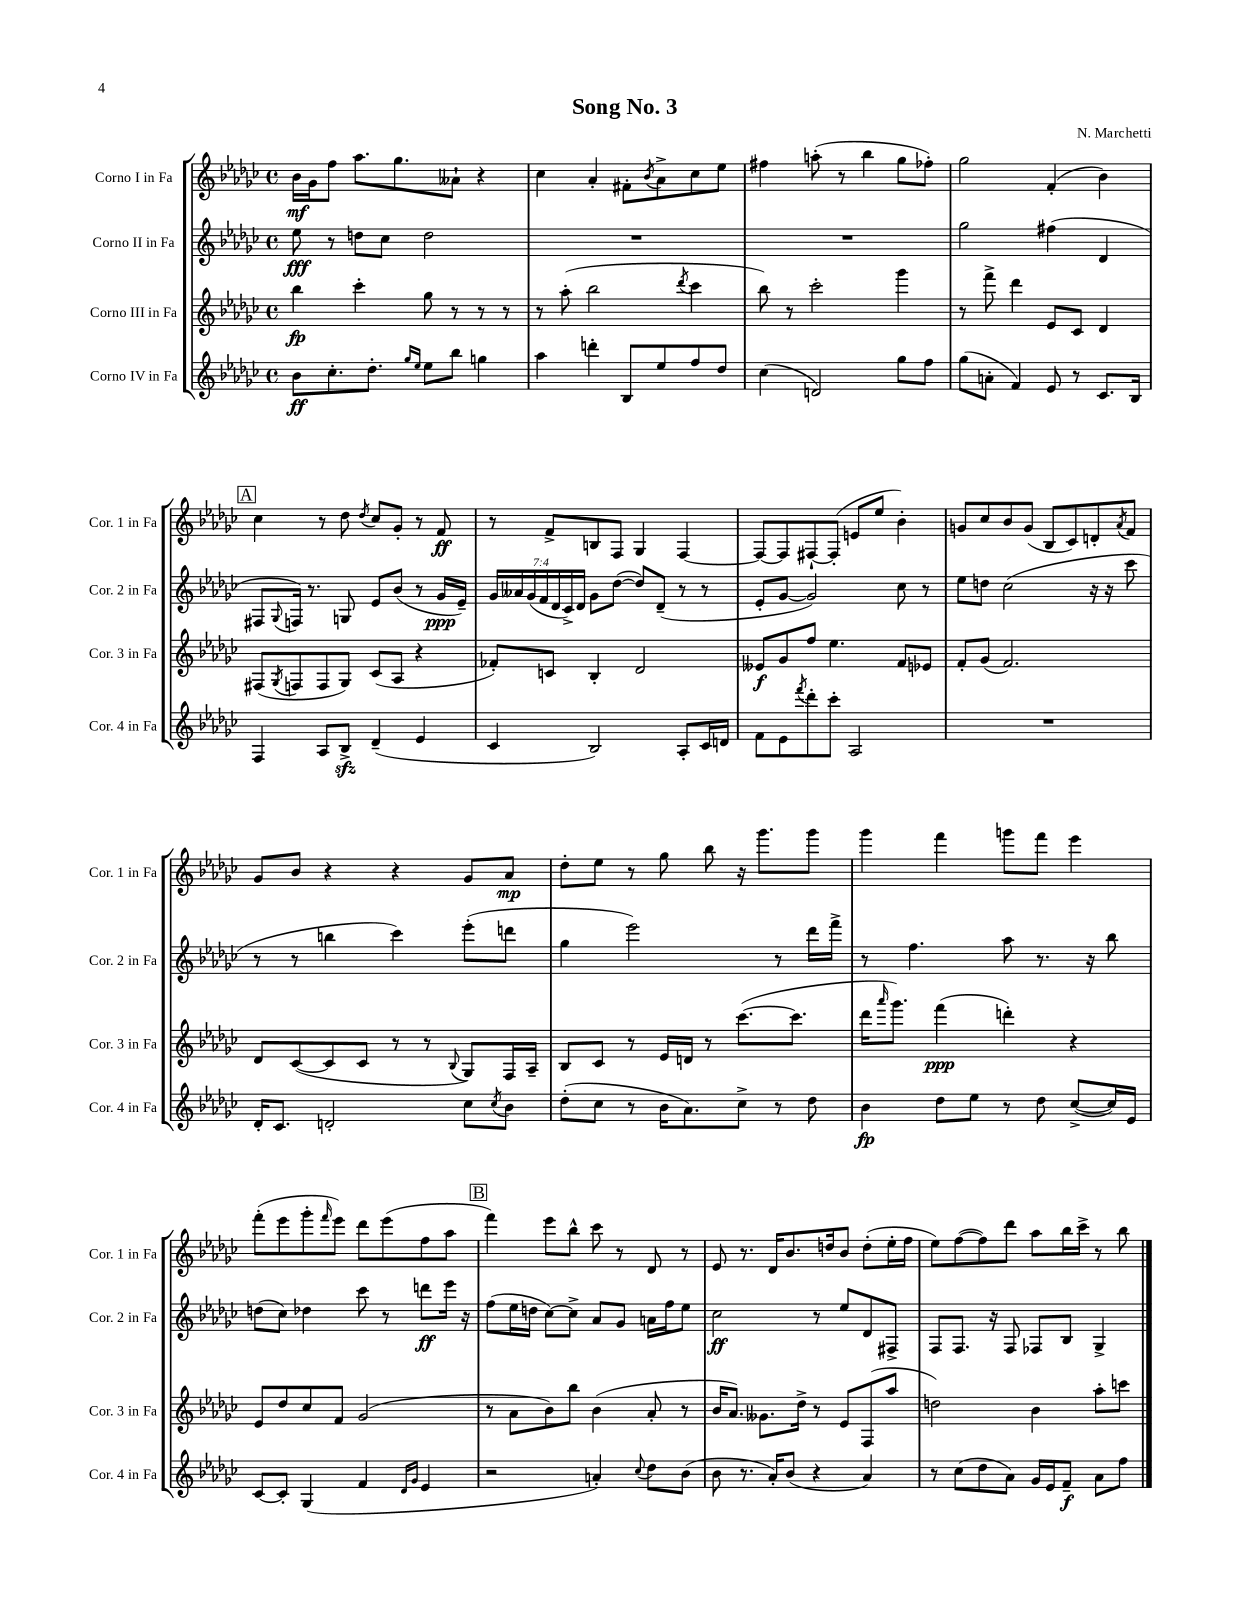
\header { title = "Song No. 3" composer = "N. Marchetti" }
<<
\new StaffGroup <<
\new Staff = "s0" \with { instrumentName = "Corno I in Fa" shortInstrumentName = "Cor. 1 in Fa" } {
    \clef treble \key ges \major \defaultTimeSignature \time 4/4
    bes'16\mf ges'16 f''8 aes''8. ges''8. aeses'8-! r4 |
    ces''4 aes'4-. fis'8-. \acciaccatura { bes'8 } aes'8-> ces''8 ees''8 |
    fis''4 a''8-.( r8 bes''4 ges''8 fes''8-.) |
    ges''2 f'4-.( bes'4) |
    \mark \markup { \box "A" } ces''4 r8 des''8 \acciaccatura { des''8 } ces''8 ges'8-. r8 f'8\ff |
    r8 f'8-> b8 f8 ges4 f4~ |
    f8~ f8 fis8~-! fis8-.( e'8 ees''8 bes'4-.) |
    g'8 ces''8 bes'8 g'8( bes8 ces'8) d'8-. \acciaccatura { aes'8 } f'8 |
    ges'8 bes'8 r4 r4 ges'8 aes'8\mp |
    des''8-. ees''8 r8 ges''8 bes''8 r16 ges'''8. ges'''8 |
    ges'''4 f'''4 g'''8 f'''8 ees'''4 |
    f'''8-.( ees'''8 ges'''8-. \grace { f'''16 } ees'''8) des'''8 ees'''8( f''8 aes''8 |
    \mark \markup { \box "B" } f'''4) ees'''8 bes''8-^ ces'''8 r8 des'8 r8 |
    ees'8 r8. des'16 bes'8. d''16 bes'8 d''8-.( ees''16-. f''16 |
    ees''8) f''8~( f''8) des'''8 aes''8 bes''16 ces'''16-> r8 bes''8 \bar "|." |
}
\new Staff = "s1" \with { instrumentName = "Corno II in Fa" shortInstrumentName = "Cor. 2 in Fa" } {
    \clef treble \key ges \major \defaultTimeSignature \time 4/4 \override Staff.TupletNumber.text = #tuplet-number::calc-fraction-text
    ees''8\fff r8 d''8 ces''8 d''2 |
    R1 |
    R1 |
    ges''2 fis''4( des'4 |
    \mark \markup { \box "A" } fis8 \appoggiatura { ges8 } f16) r8. g8 ees'8 bes'8( r8 ges'16\ppp ees'16--) |
    \tuplet 7/4 { ges'16 aeses'16 ges'16( f'16 des'16 ces'16->) des'16 } ges'8 des''8~( des''8) des'8--( r8 r8 |
    ees'8-. ges'8~ ges'2) ces''8 r8 |
    ees''8 d''8 ces''2( r16 r16 ces'''8 |
    r8 r8 b''4 ces'''4) ees'''8-.( d'''8 |
    ges''4 ees'''2) r8 des'''16 f'''16-> |
    r8 f''4. aes''8 r8. r16 bes''8 |
    d''8( ces''8) des''4 ces'''8 r8 d'''8\ff ees'''16 r16 |
    \mark \markup { \box "B" } f''8( ees''16 d''16 ces''8~) ces''8-> aes'8 ges'8 a'16 f''16 ees''8 |
    ces''2\ff r8 ees''8 des'8 fis8-> |
    f8 f8. r16 f8 fes8 bes8 ges4-> \bar "|." |
}
\new Staff = "s2" \with { instrumentName = "Corno III in Fa" shortInstrumentName = "Cor. 3 in Fa" } {
    \clef treble \key ges \major \defaultTimeSignature \time 4/4
    bes''4\fp ces'''4-. ges''8 r8 r8 r8 |
    r8 aes''8-.( bes''2 \acciaccatura { des'''8 } ces'''4 |
    bes''8) r8 ces'''2-. ges'''4 |
    r8 f'''8-> des'''4 ees'8 ces'8 des'4 |
    \mark \markup { \box "A" } fis8( \acciaccatura { ges8 } f8 f8 ges8) ces'8( aes8 r4 |
    fes'8-.) c'8 bes4-. des'2 |
    eeses'8\f ges'8 f''8 ees''4. f'8 ees'8 |
    f'8-. ges'8( f'2.) |
    des'8 ces'8~( ces'8 ces'8 r8 r8 \appoggiatura { bes8 } ges8) f16 aes16-- |
    bes8 ces'8 r8 ees'16 d'16 r8 ces'''8.~( ces'''8. |
    des'''16 \grace { aes'''16 } ges'''8.) f'''4\ppp( d'''4-.) r4 |
    ees'8 des''8 ces''8 f'8 ges'2( |
    \mark \markup { \box "B" } r8 aes'8 bes'8) bes''8 bes'4( aes'8-. r8 |
    bes'16 aes'8.) geses'8. des''16-> r8 ees'8 f8( aes''8 |
    d''2) bes'4 aes''8-. c'''8 \bar "|." |
}
\new Staff = "s3" \with { instrumentName = "Corno IV in Fa" shortInstrumentName = "Cor. 4 in Fa" } {
    \clef treble \key ges \major \defaultTimeSignature \time 4/4
    bes'8\ff ces''8.-. des''8.-. \grace { ges''16 ees''16 } ees''8 bes''8 g''4 |
    aes''4 d'''4-. bes8 ees''8 f''8 des''8 |
    ces''4( d'2) ges''8 f''8 |
    ges''8( a'8-. f'4) ees'8 r8 ces'8. bes16 |
    \mark \markup { \box "A" } f4 aes8 bes8->\sfz des'4--( ees'4 |
    ces'4 bes2) aes8-. ces'16 d'16 |
    f'8 ees'8 \acciaccatura { f'''8 } des'''8-. ces'''8-. aes2 |
    R1 |
    des'16-. ces'8. d'2-. ces''8 \acciaccatura { ces''8 } bes'8 |
    des''8-.( ces''8 r8 bes'16 aes'8.) ces''8-> r8 des''8 |
    bes'4\fp des''8 ees''8 r8 des''8 ces''8~->( ces''16) ees'16 |
    ces'8~ ces'8-. ges4( f'4 \grace { des'16 ges'16 } ees'4 |
    \mark \markup { \box "B" } r2 a'4-.) \appoggiatura { ces''8 } des''8 bes'8( |
    bes'8 r8. aes'16-.) bes'8( r4 aes'4) |
    r8 ces''8( des''8 aes'8) ges'16 ees'16 f'8--\f aes'8 f''8 \bar "|." |
}
>>
>>
\layout { \context { \Score \remove "Bar_number_engraver" } }
